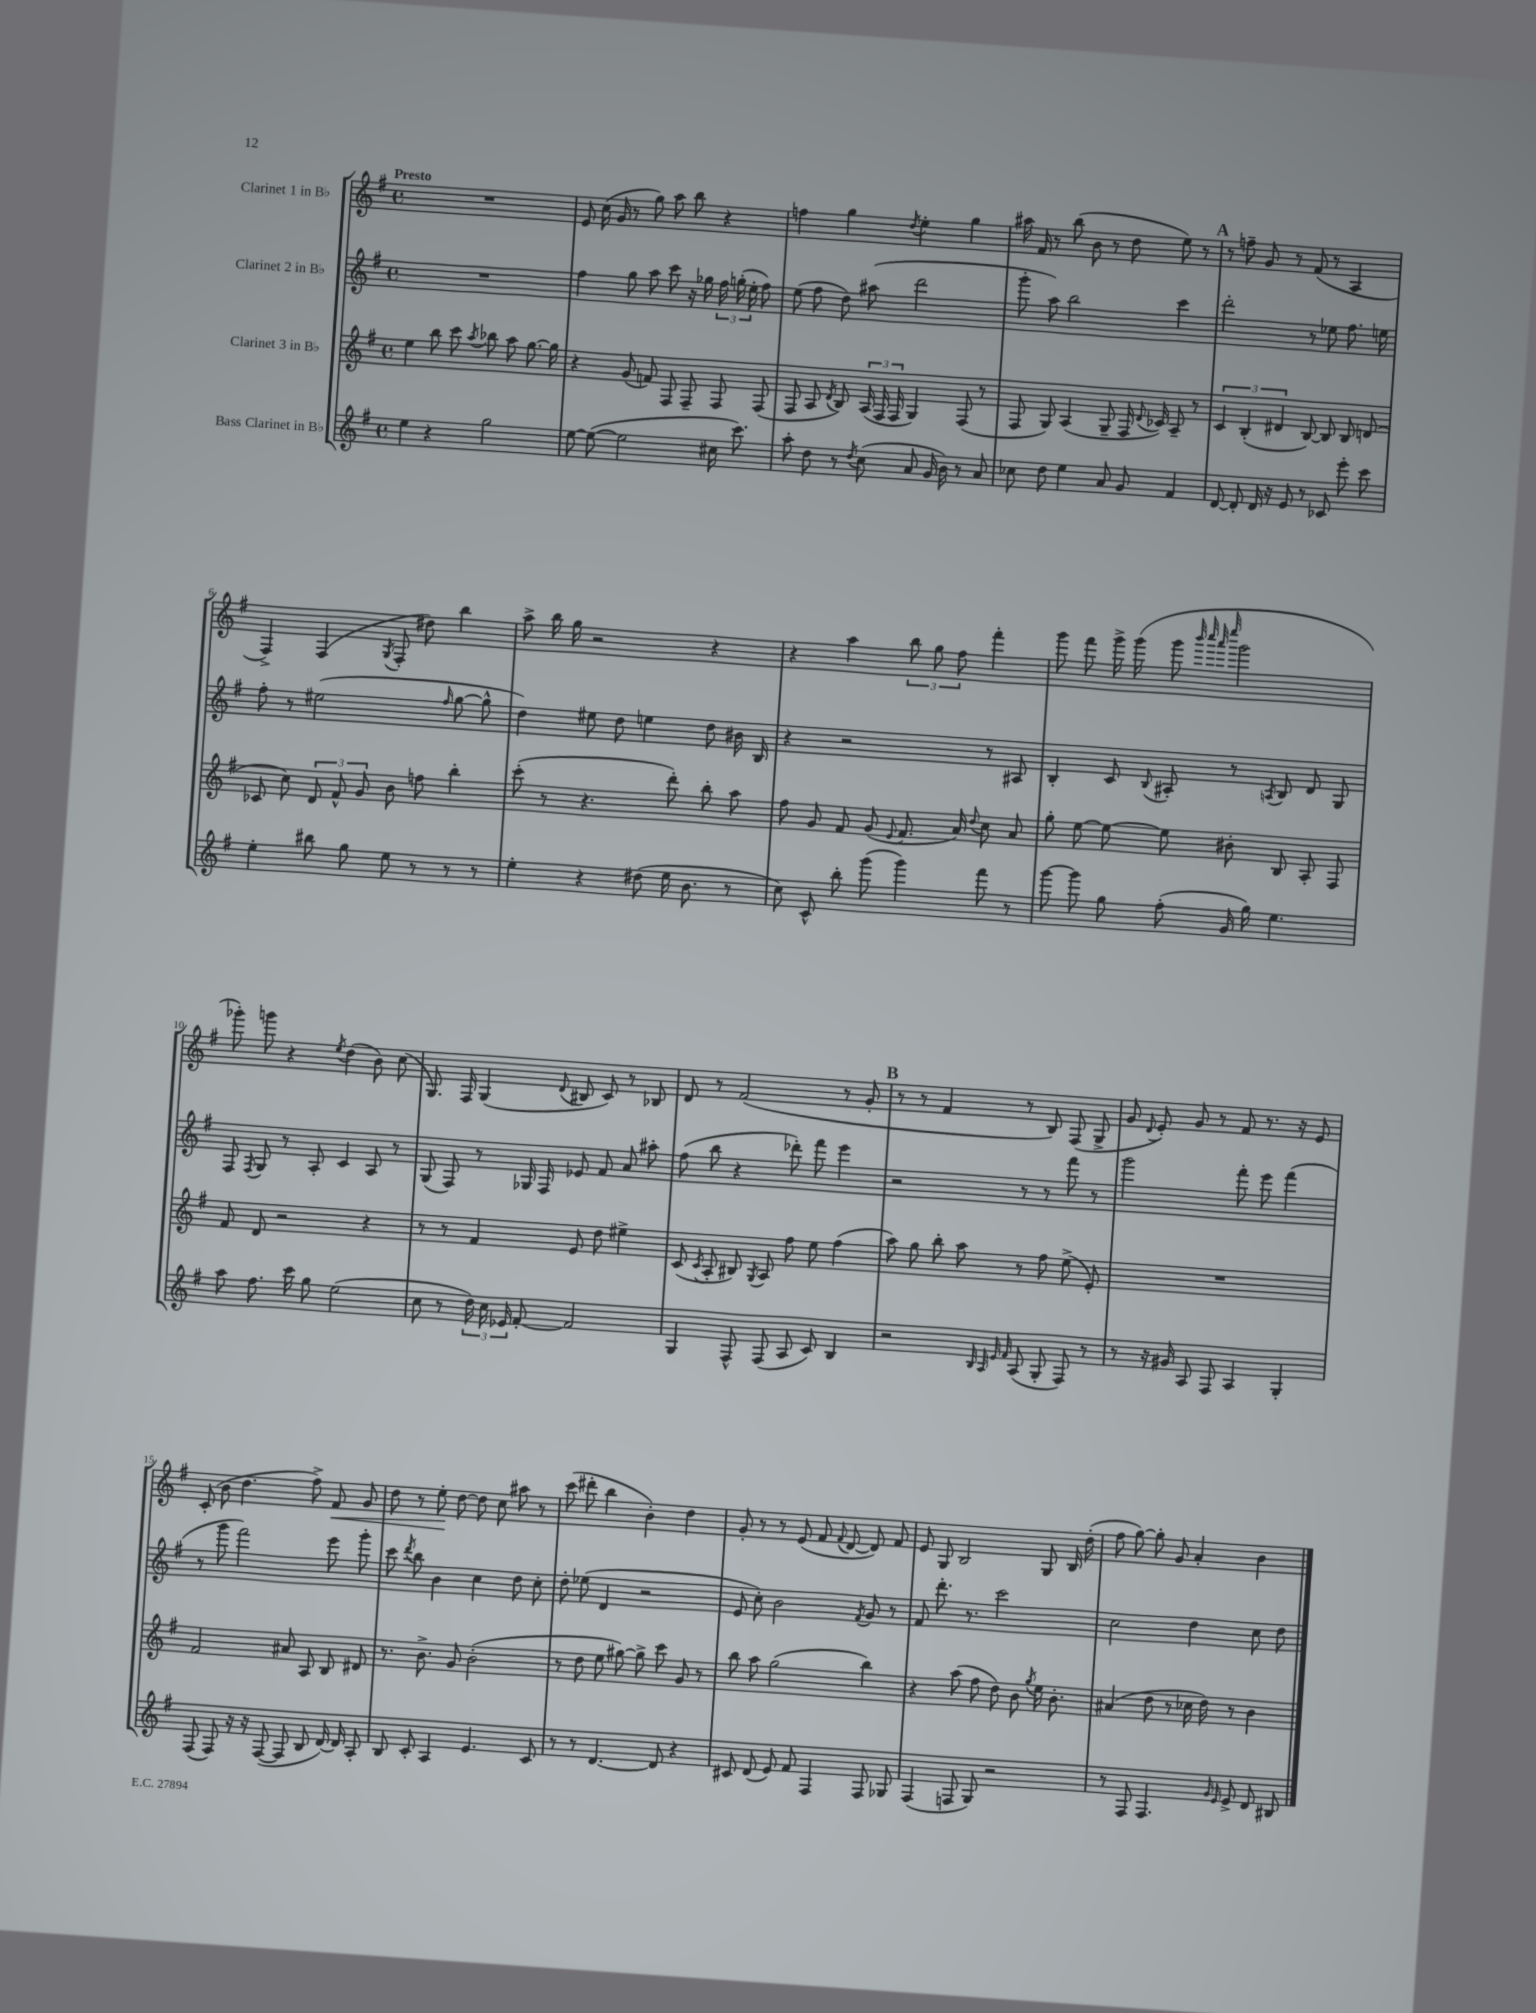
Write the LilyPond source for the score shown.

<<
\new StaffGroup <<
\new Staff = "s0" \with { instrumentName = "Clarinet 1 in Bb" } {
    \clef treble \key g \major \defaultTimeSignature \time 4/4 \tempo "Presto"
    \autoBeamOff R1 |
    e'8 c''16( g'16 r8 g''8) a''8 b''8 r4 |
    f''4 g''4 \acciaccatura { d''8 } e''4-. g''4 |
    ais''16 fis'16 r8 b''8( b'8 r8 d''8 e''8) r8 |
    \mark \markup { \bold "A" } r8 f''8-- g'8 r8 fis'8( r8 a4 |
    fis4->) fis4( \acciaccatura { g8 } fis8-. dis''8) b''4 |
    a''8-> b''16 g''16 r2 r4 |
    r4 a''4 \tuplet 3/2 { b''8 g''8 fis''8 } fis'''4-. |
    g'''8 fis'''8 g'''16-> g'''16( g'''8 \grace { b'''32 c''''32 a'''32 e''''32 } g'''2 |
    ges'''8-.) g'''8 r4 \acciaccatura { e''8 } d''4( b'8) c''8( |
    g8.) fis16 g4( \appoggiatura { d'8 } bis8 c'8) r8 bes8 |
    d'8 r8 fis'2( r8 g'8-. |
    \mark \markup { \bold "B" } r8 r8 fis'4 r8 b8) fis8( g8-> |
    g'8 \appoggiatura { d'8 } e'8-.) g'8 r8 fis'8 r8. r16 e'8 |
    c'8-.( b'8 d''4. fis''8->) fis'8\< g'8 |
    d''8 r8 e''8-.\! d''8~ d''8 c''8 ais''8 r8 |
    c'''8( dis'''8-. b''4 b'4-.) d''4 |
    g'8-. r8 r8 e'8( fis'8 \appoggiatura { fis'8 } d'8~ d'8) fis'8 |
    e'8 g8 b2 g8 b16 d''16-.( |
    fis''8 g''8~) g''8-. g'8 a'4-. b'4 \bar "|." |
}
\new Staff = "s1" \with { instrumentName = "Clarinet 2 in Bb" } {
    \clef treble \key g \major \defaultTimeSignature \time 4/4
    \autoBeamOff R1 |
    fis''4 g''8 a''8 c'''8 r16 ges''16 \tuplet 3/2 { fis''16 g''16-.( e''16-. } fis''8) |
    e''8( fis''8 d''8) ais''8( d'''2 |
    g'''8-. a''8) b''2 c'''4 |
    \mark \markup { \bold "A" } d'''2-. r8 ees''8 fis''8. e''16 |
    fis''8-. r8 eis''2( \grace { fis''16 } g''8~ g''8-^ |
    d''4) eis''8 d''8 e''4 d''8 bis'16 b16 |
    r4 r2 r8 ais8 |
    b4-. c'8 \appoggiatura { b8 } ais8-. r8 \acciaccatura { a8 } b8 d'8 g8 |
    fis8 \acciaccatura { fis8 } g8 r8 a8-. c'4 a8 r8 |
    g8( fis8) r8 ges16 fis16 ees'8 fis'8 a'8 ais''8-. |
    fis''8( b''8 r4 des'''8-.) fis'''8 e'''4 |
    \mark \markup { \bold "B" } r2 r8 r8 fis'''8 r8 |
    g'''2 fis'''8-. e'''8 fis'''4( |
    r8 g'''8 fis'''2) e'''8 g'''8-. |
    c'''8 \acciaccatura { d'''8 } b''8 b'4 c''4 d''8 c''8-. |
    d''8-. ees''8( d'4 r2 |
    e'8 c''8-.) b'2 \acciaccatura { fis'8 } g'8 r8 |
    fis'8 d'''8.-. r8. c'''2 |
    c''2 d''4 c''8 d''8 \bar "|." |
}
\new Staff = "s2" \with { instrumentName = "Clarinet 3 in Bb" } {
    \clef treble \key g \major \defaultTimeSignature \time 4/4
    \autoBeamOff e''4 b''8 c'''8 \acciaccatura { a''8 } bes''8 a''8 g''8.~ g''16 |
    r4 g'8( f'8) fis8 fis8-- fis8 fis8( |
    fis8 a8 \acciaccatura { d'8 } b8) \tuplet 3/2 { a16( fis16 fis16 } g4) fis8( r8 |
    fis8 g8) a4( g8-- fis16 \appoggiatura { d'8 } ces'16) a8-- r8 |
    \mark \markup { \bold "A" } \tuplet 3/2 { c'4 b4-.( dis'4 } b8~) b8 b8 d'8( |
    ces'8 c''8) \tuplet 3/2 { d'8 fis'8-^ g'8 } b'8 f''8 b''4-. |
    c'''8-.( r8 r4. d'''8-.) b''8-. a''8 |
    fis''8 g'8 fis'8 g'8( \appoggiatura { e'8 } fis'8. a'16) \appoggiatura { d''8 } c''8 a'8 |
    g''8-. e''8~ e''8~ e''8 bis'8-. b8 a8-. fis8 |
    fis'8 d'8 r2 r4 |
    r8 r8 fis'4 e'8 d''8 eis''4-> |
    c'8( \acciaccatura { c'8 } a8-. bis8) \acciaccatura { g8 } a8 fis''8 e''8 fis''4( |
    \mark \markup { \bold "B" } a''8) g''8 b''8-. a''8 r8 fis''8 e''8->( e'8-.) |
    R1 |
    fis'2 ais'8 a8 b8 dis'8 |
    r8. b'8.-> g'8 b'2-.( |
    r8 d''8 e''8 gis''8~) gis''8-> c'''8 g'8 r8 |
    b''8 a''8 g''2( b''4) |
    r4 a''8( fis''8 d''8) b'8 \acciaccatura { g''8 } e''16 b'8.-. |
    ais'4( d''8 r8 ces''16 d''16) r8 b'4 \bar "|." |
}
\new Staff = "s3" \with { instrumentName = "Bass Clarinet in Bb" } {
    \clef treble \key g \major \defaultTimeSignature \time 4/4
    \autoBeamOff e''4 r4 g''2 |
    e''8~ e''8~( e''2 cis''16 c'''8.) |
    a''8-. d''8 r8 \acciaccatura { d''8 } c''8( a'8 g'16 b'16) r8 a'8 |
    ces''8 d''8 e''4 a'8 g'8 fis'4 |
    \mark \markup { \bold "A" } d'8~ d'8-. d'16 r16 e'8 r8 ces'8 e'''8-. c'''8 |
    e''4-. bis''8 g''8 e''8 r8 r8 r8 |
    e''4-. r4 dis''8( e''16 b'8. r8 |
    c''8) c'8-^ b''8-. g'''8( g'''4) fis'''8 r8 |
    g'''8~ g'''8 g''8 fis''8-.( g'16 g''16) e''4. |
    a''8 fis''8. c'''16 g''8 e''2( |
    c''8 r8 \tuplet 3/2 { d''16) c''16 ees'16 } fis'8~-. fis'2 |
    g4 fis8-^ fis8( a8 c'8) b4 |
    \mark \markup { \bold "B" } r2 \grace { b32 a32 e'32 fis'32 } a8( g8-. fis8) r8 |
    r8 r16 gis'16 a8 fis8 a4 g4-. |
    fis8( fis8) r16 r16 fis8~( fis8 b8 d'16~) d'16 a8-. |
    b8 c'8-. a4 e'4. c'8 |
    r8 r8 d'4.~ d'8 r4 |
    cis'8 d'8( e'8) fis'8 fis4 fis8 ges8 |
    fis4( f8 g8) r2 |
    r8 fis8 fis4. \grace { g'16 e'16 } e'8-> d'8 bis8 \bar "|." |
}
>>
>>
